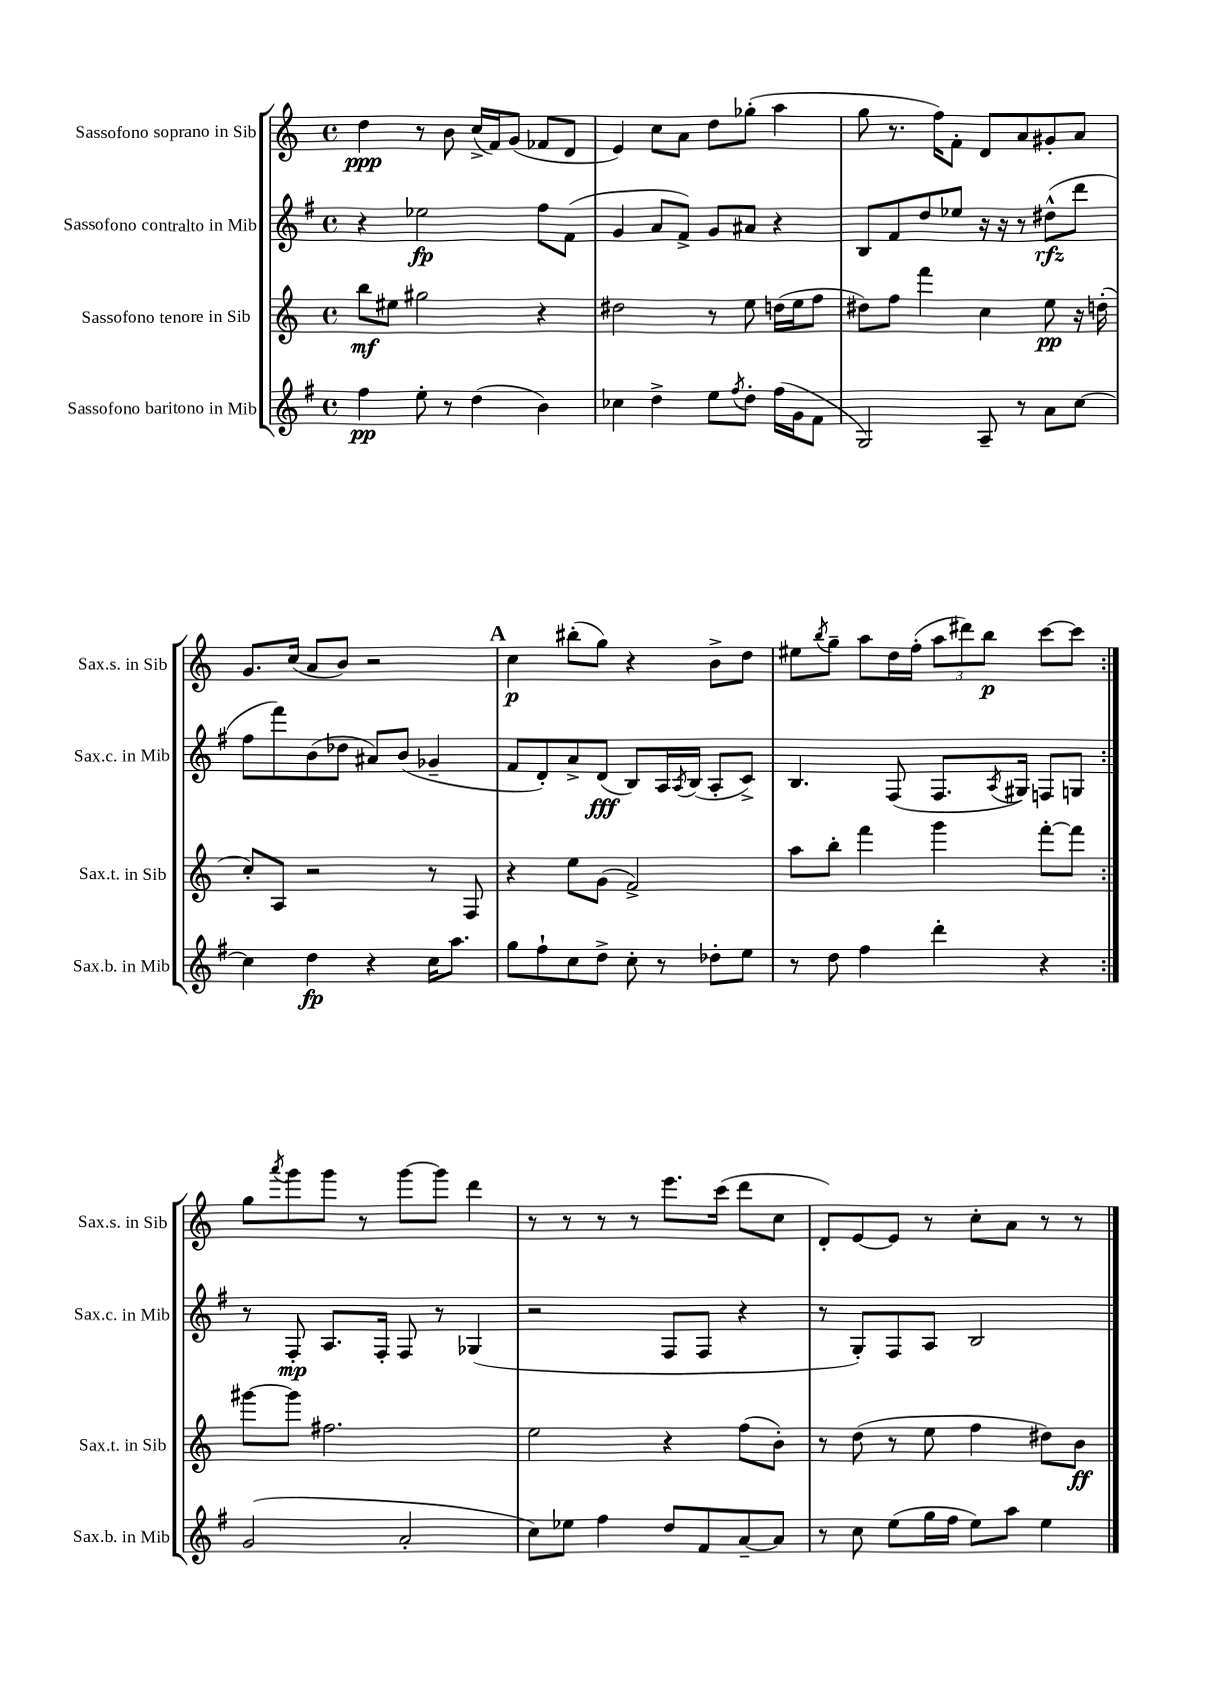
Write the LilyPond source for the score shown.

<<
\new StaffGroup <<
\new Staff = "s0" \with { instrumentName = "Sassofono soprano in Sib" shortInstrumentName = "Sax.s. in Sib" } {
    \clef treble \key c \major \defaultTimeSignature \time 4/4
    \repeat volta 2 { d''4\ppp r8 b'8 c''16->( f'16) g'8( fes'8 d'8 |
    e'4) c''8 a'8 d''8 ges''8-.( a''4 |
    g''8 r8. f''16) f'8-. d'8 a'8 gis'8-. a'8 |
    g'8. c''16( a'8 b'8) r2 |
    \mark \markup { \bold "A" } c''4\p bis''8-.( g''8) r4 b'8-> d''8 |
    eis''8 \acciaccatura { b''8 } g''8-- a''8 d''16 f''16-.( \tuplet 3/2 { a''8 dis'''8) b''8\p } c'''8~ c'''8 | }
    g''8 \acciaccatura { a'''8 } g'''8 g'''8 r8 g'''8~ g'''8 d'''4 |
    r8 r8 r8 r8 e'''8. c'''16( d'''8 c''8 |
    d'8-.) e'8~ e'8 r8 c''8-. a'8 r8 r8 \bar "|." |
}
\new Staff = "s1" \with { instrumentName = "Sassofono contralto in Mib" shortInstrumentName = "Sax.c. in Mib" } {
    \clef treble \key g \major \defaultTimeSignature \time 4/4
    \repeat volta 2 { r4 ees''2\fp fis''8 fis'8( |
    g'4 a'8 fis'8->) g'8 ais'8 r4 |
    b8 fis'8 d''8 ees''8 r16 r16 r8 dis''8-^\rfz( d'''8 |
    fis''8 fis'''8) b'8( des''8 ais'8) b'8( ges'4-- |
    \mark \markup { \bold "A" } fis'8 d'8-.) a'8-> d'8\fff( b8) a16 \acciaccatura { a8 } b16( a8-. c'8->) |
    b4. fis8( fis8. \acciaccatura { a8 } gis16) f8 g8 | }
    r8 fis8-.\mp a8. fis16-. fis8 r8 ges4( |
    r2 fis8 fis8 r4 |
    r8 g8-.) fis8 a8 b2 \bar "|." |
}
\new Staff = "s2" \with { instrumentName = "Sassofono tenore in Sib" shortInstrumentName = "Sax.t. in Sib" } {
    \clef treble \key c \major \defaultTimeSignature \time 4/4
    \repeat volta 2 { b''8\mf eis''8 gis''2 r4 |
    dis''2 r8 e''8 d''16( e''16 f''8 |
    dis''8) f''8 f'''4 c''4 e''8\pp r16 d''16-.( |
    c''8-.) a8 r2 r8 f8 |
    \mark \markup { \bold "A" } r4 e''8 g'8( f'2->) |
    a''8 b''8-. f'''4 g'''4 f'''8~-. f'''8 | }
    gis'''8~ gis'''8 fis''2. |
    e''2 r4 f''8( b'8-.) |
    r8 d''8( r8 e''8 f''4 dis''8) b'8\ff \bar "|." |
}
\new Staff = "s3" \with { instrumentName = "Sassofono baritono in Mib" shortInstrumentName = "Sax.b. in Mib" } {
    \clef treble \key g \major \defaultTimeSignature \time 4/4
    \repeat volta 2 { fis''4\pp e''8-. r8 d''4( b'4) |
    ces''4 d''4-> e''8 \acciaccatura { fis''8 } d''8-. fis''16( g'16 fis'8 |
    g2) a8-- r8 a'8 c''8~ |
    c''4 d''4\fp r4 c''16 a''8. |
    \mark \markup { \bold "A" } g''8 fis''8-! c''8 d''8-> c''8-. r8 des''8-. e''8 |
    r8 d''8 fis''4 d'''4-. r4 | }
    g'2( a'2-. |
    c''8) ees''8 fis''4 d''8 fis'8 a'8~-- a'8 |
    r8 c''8 e''8( g''16 fis''16 e''8) a''8 e''4 \bar "|." |
}
>>
>>
\layout { \context { \Score \remove "Bar_number_engraver" } }
